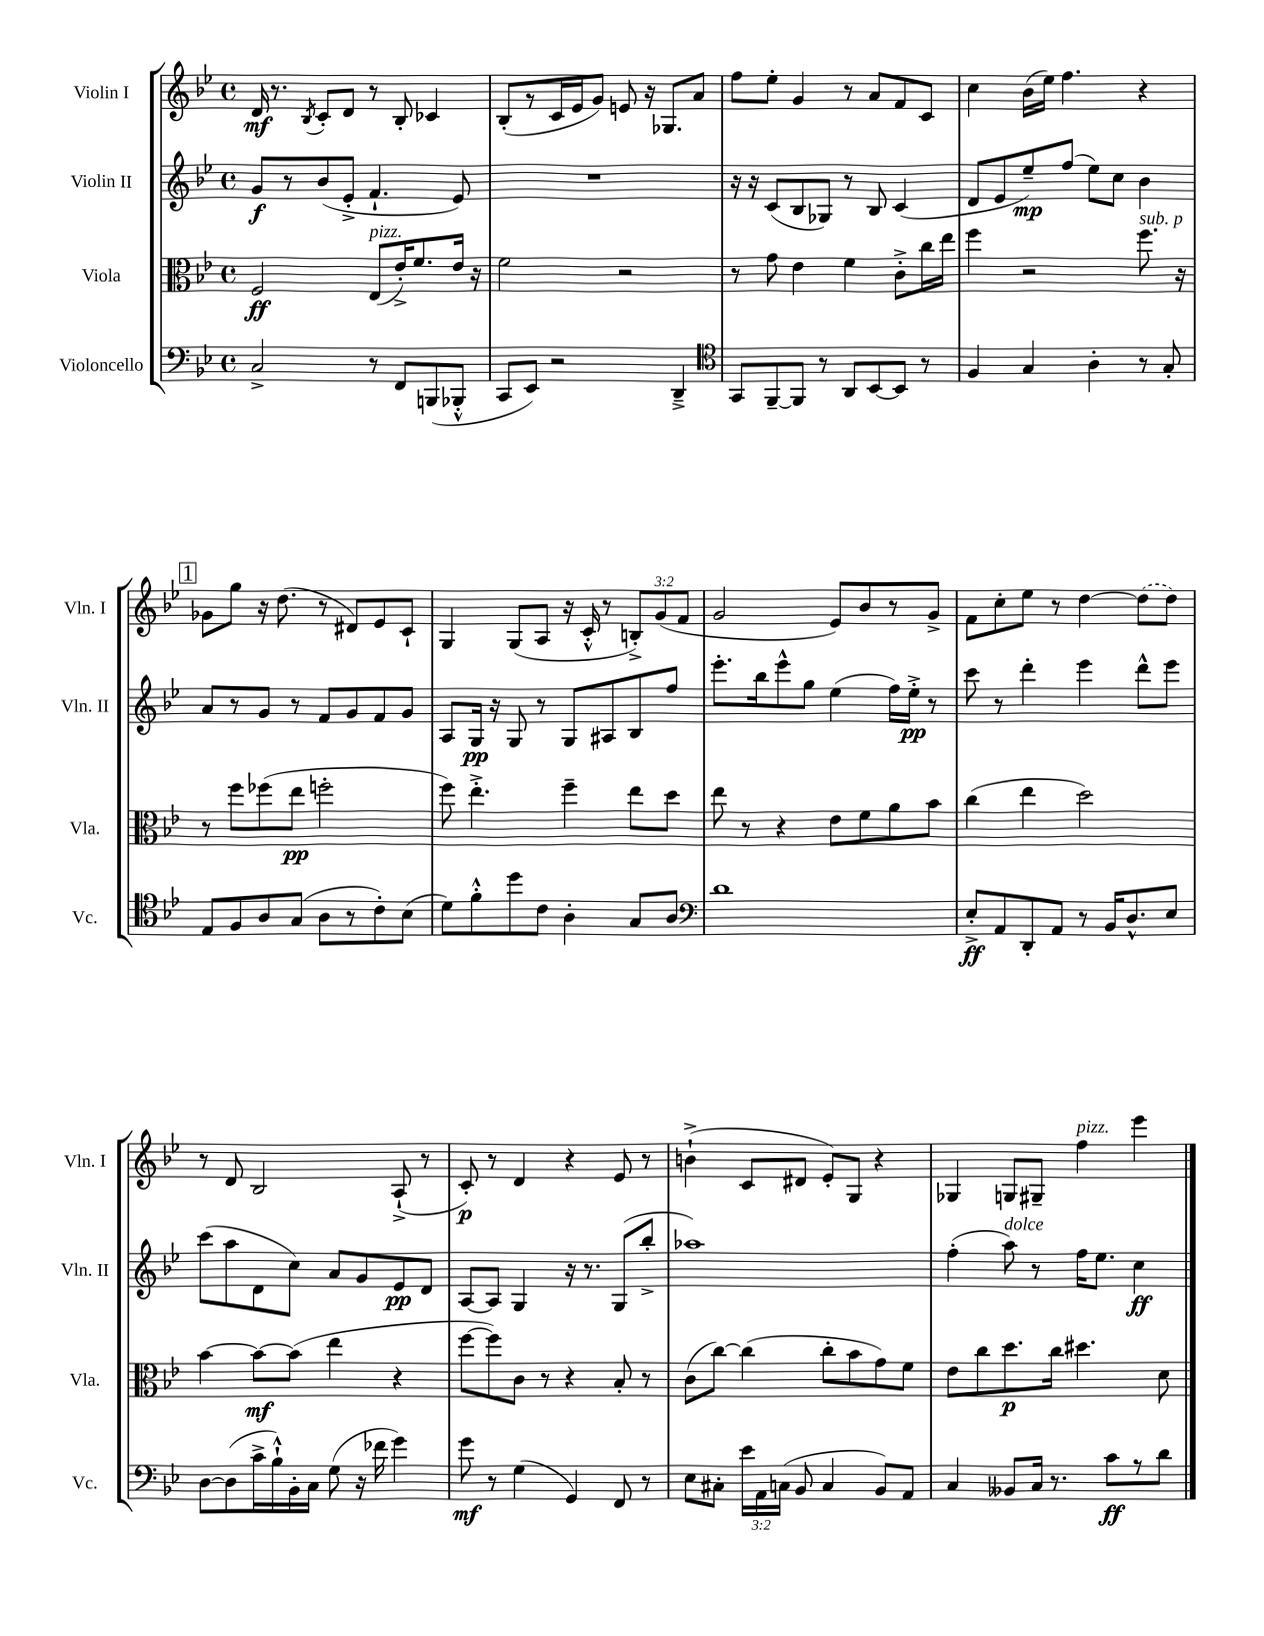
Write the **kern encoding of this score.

**kern	**kern	**kern	**kern
*staff4	*staff3	*staff2	*staff1
*clefF4	*clefC3	*clefG2	*clefG2
*k[b-e-]	*k[b-e-]	*k[b-e-]	*k[b-e-]
*M4/4	*M4/4	*M4/4	*M4/4
*met(c)	*met(c)	*met(c)	*met(c)
2C^	2F	8g	16d
.	.	.	8.r
.	.	8r	.
.	.	.	8qB-
.	.	(8b-	8c'
.	.	8e-'^	8d
8r	(8E-	4.f`	8r
8FF	16e-'^)	.	8B-'
.	8.f	.	.
(8BBB	.	.	4c-
8BBB-'^^	16e-	8e-)	.
.	16r	.	.
=	=	=	=
8CC	2f	1r	(8B-'
8EE-)	.	.	8r
2r	.	.	16c
.	.	.	16e-
.	.	.	8g)
.	2r	.	8e
.	.	.	16r
.	.	.	8.G-
4DD~^	.	.	.
.	.	.	8a
=	=	=	=
*clefC4	*	*	*
8GG	8r	16r	8ff
.	.	16r	.
[8FF~	8g	(8c	8ee-'
8FF]	4e-	8B-	4g
8r	.	8G-)	.
8AA	4f	8r	8r
[8BB-	.	8B-	8a
8BB-]	8c'^	(4c	8f
8r	16cc	.	8c
.	16ee-	.	.
=	=	=	=
4F	4ff	8d	4cc
.	.	8e-	.
4G	2r	8ee-~)	(16b-
.	.	.	16ee-)
.	.	(8ff	4.ff
4A'	.	8ee-)	.
.	.	8cc	.
8r	8.ff	4b-	4r
8G'	.	.	.
.	16r	.	.
=	=	=	=
8E-	8r	8a	8g-
8F	8ff	8r	8gg
8A	(8ff-	8g	16r
.	.	.	(8.dd
(8G	8ee-	8r	.
8A	2ff'	8f	8r
8r	.	8g	8d#)
8c')	.	8f	8e-
(8B-	.	8g	8c`
=	=	=	=
8d)	8ff)	8A	4G
8f'^^	4.ee-'^	16G	.
.	.	16r	.
8dd	.	8G	(8G
8c	.	8r	8A
4A'	4ff~	8G	16r
.	.	.	16c'^^
.	.	8A#	8r
8G	8ee-	8B-	12B'^)
.	.	.	(12g
8A	8dd	8ff	.
.	.	.	12f
=	=	=	=
*clefF4	*	*	*
1d	8ee-	8.eee-'	2g
.	8r	.	.
.	.	16bb-	.
.	4r	8eee-^^	.
.	.	8gg	.
.	8e-	(4ee-	8e-)
.	8f	.	8b-
.	8a	16ff)	8r
.	.	16ee-'^	.
.	8b-	8r	8g^
=	=	=	=
8E-'^	(4cc	8ccc	8f
8AA	.	8r	8cc'
8DD'	4ee-	4ddd'	8ee-
8AA	.	.	8r
8r	2dd)	4eee-	[4dd
16BB-	.	.	.
8.D^^	.	.	.
.	.	8ddd^^	(8dd]
8E-	.	8eee-	8dd)
=	=	=	=
[8D	[4b-	(8ccc	8r
(8D]	.	8aa	8d
16c^	8b-_	8d	2B-
16B-`^^)	.	.	.
16BB-'	(8b-]	8cc)	.
16C	.	.	.
(8G	4ee-	8a	.
16r	.	8g	.
16f-	.	.	.
4g)	4r	8e-	(8A`^
.	.	8d	8r
=	=	=	=
8g	[8ff	[8A	8c')
8r	8ff])	8A]	8r
(4G	8c	4G	4d
.	8r	.	.
4GG)	4r	16r	4r
.	.	8.r	.
8FF	8B-'	(8G	8e-
8r	8r	8bb-'^	8r
=	=	=	=
8E-	(8c	1aa-)	(4b`^
8C#'	[8cc)	.	.
24e-	(4cc]	.	8c
24AA	.	.	.
(24C	.	.	.
8BB-	.	.	8d#
4C	8cc'	.	8e-')
.	8b-	.	8G
8BB-)	8g)	.	4r
8AA	8f	.	.
=	=	=	=
4C	8e-	(4ff'	4G-
.	8cc	.	.
8BB--	8.dd	8aa)	8G
16C	.	8r	8G#~
8.r	16cc	.	.
.	4.dd#	16ff	4ff
.	.	8.ee-	.
8c	.	.	.
8r	.	4cc	4eee-
8d	8d	.	.
==	==	==	==
*-	*-	*-	*-
